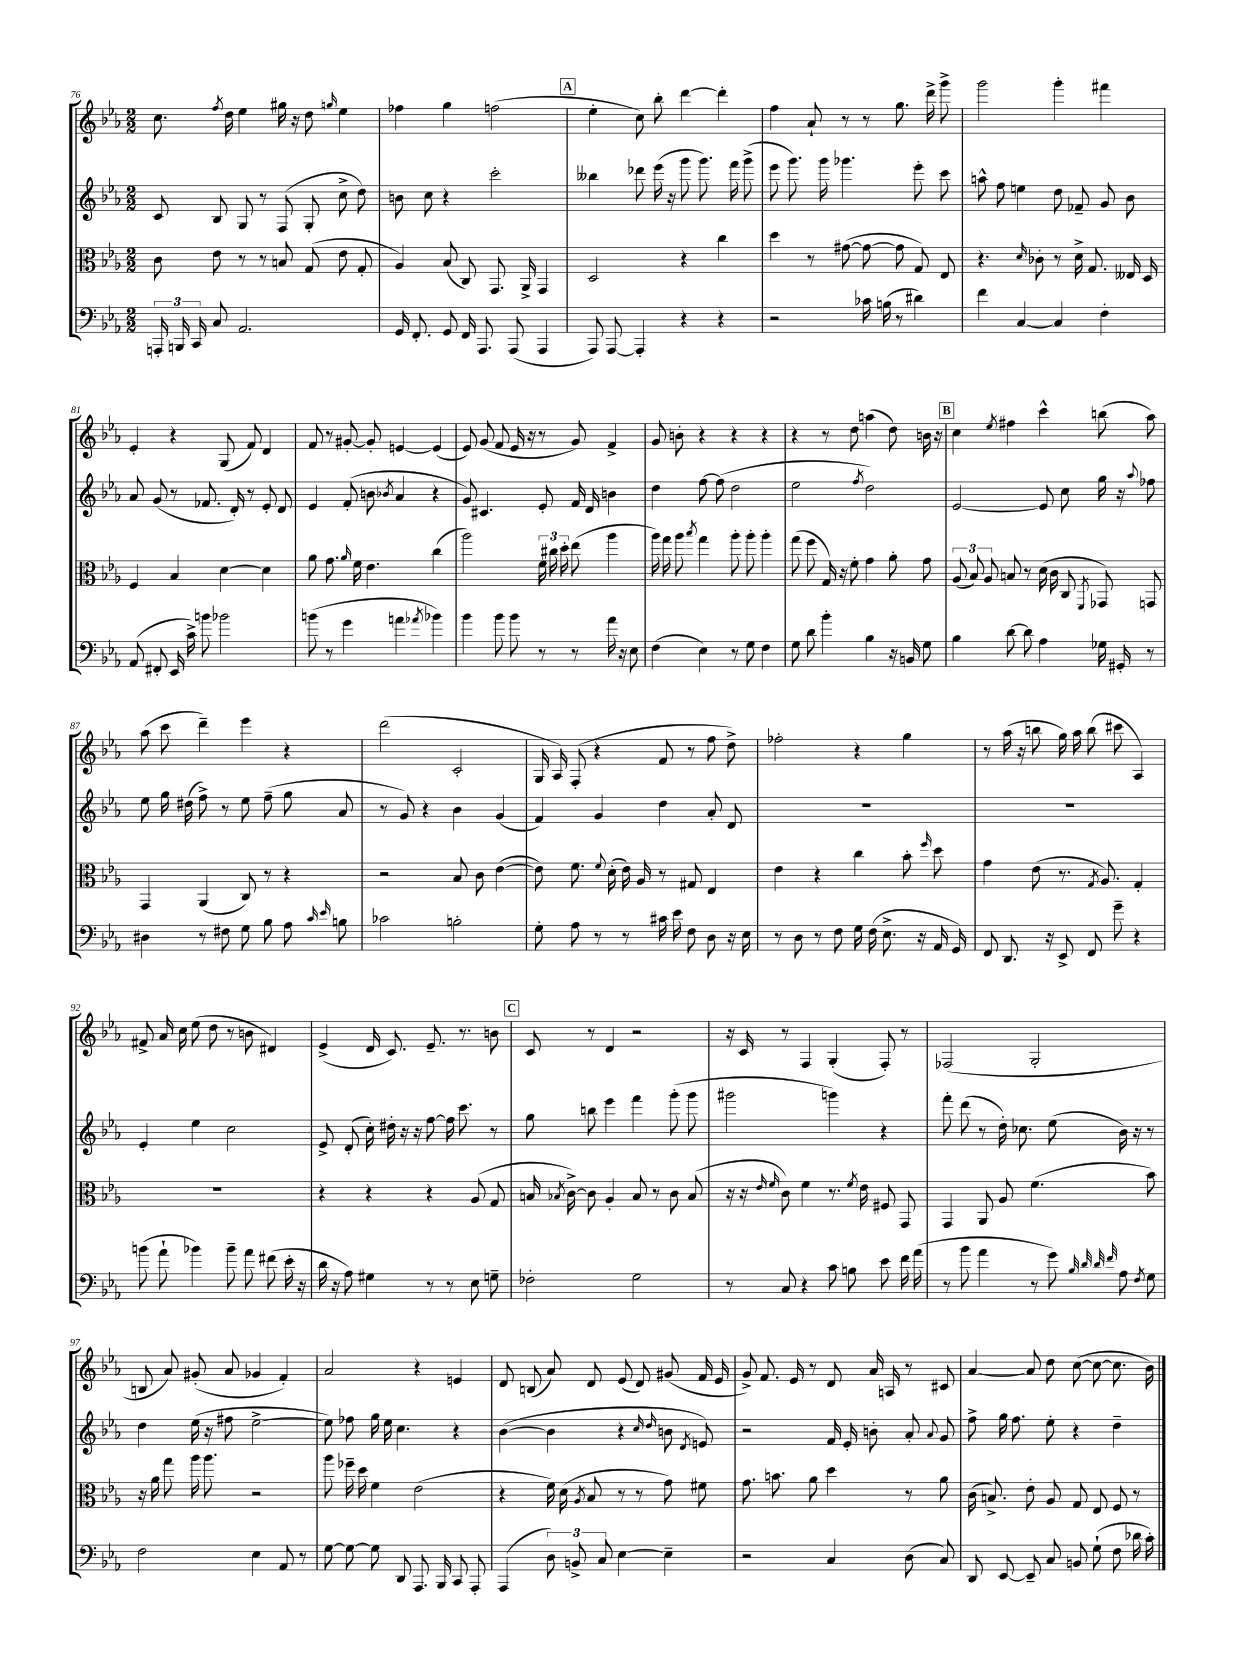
<<
\new StaffGroup <<
\new Staff = "s0" {
    \clef treble \key ees \major \numericTimeSignature \time 2/2
    \autoBeamOff c''8. \acciaccatura { f''8 } d''16 ees''4 gis''16 r16 d''8 \grace { g''16 } ees''4 |
    fes''4 g''4 f''2( |
    \mark \markup { \box "A" } ees''4-. c''8) bes''8-. d'''4~ d'''4-. |
    f''4 aes'8-! r8 r8 g''8. d'''16-> g'''8-> |
    g'''2 g'''4-. fis'''4 |
    ees'4-. r4 g8( f'8) d'4 |
    f'8 r8 gis'8~-. gis'8-. e'4~ e'4( |
    ees'8) g'8( f'8 ees'16 r16 r8 g'8) f'4-> |
    g'8 b'8-. r4 r4 r4 |
    r4 r8 d''8 a''4( d''8) b'16 r16 |
    \mark \markup { \box "B" } c''4 \acciaccatura { ees''8 } fis''4 c'''4-^ b''8( aes''8) |
    aes''8( c'''8 d'''4--) ees'''4 r4 |
    d'''2( c'2-. |
    g16 aes16) f8-.( r4 f'8 r8 f''8 d''8->) |
    fes''2-. r4 g''4 |
    r8 aes''16( r16 b''8 g''16) aes''16 b''8( cis'''8 aes4) |
    fis'8-> aes'16 c''16 ees''8( d''8 r8 b'8 dis'4) |
    ees'4->( d'16 c'8.) ees'8.-- r8. b'8 |
    \mark \markup { \box "C" } c'8 r8 d'4 r2 |
    r16 c'16 r8 f4 g4-.( f8-.) r8 |
    fes2( g2-. |
    b8 aes'8) gis'8-.( aes'8 ges'4 f'4-.) |
    aes'2 r4 e'4 |
    d'8 b8( aes'8) d'8 ees'8( d'8) gis'8( f'16 ees'16 |
    g'8->) f'8. ees'16 r8 d'8 aes'16 a16 r8 cis'8 |
    aes'4~ aes'8 d''8 c''8~( c''8~ c''8. bes'16) \bar "|." |
}
\new Staff = "s1" {
    \clef treble \key ees \major \numericTimeSignature \time 2/2
    \autoBeamOff c'8 bes8 g8 r8 f8( g8-. c''8-> d''8) |
    b'8 c''8 r4 c'''2-. |
    \mark \markup { \box "A" } beses''4 des'''8 ees'''16( r16 g'''8 g'''8.) f'''16 g'''8->( |
    ees'''8 g'''8.) g'''16 ges'''4. ees'''8-. c'''8 |
    a''8-^ f''8 e''4 d''8 fes'8-- g'8 bes'8 |
    aes'8 g'8( r8 fes'8. d'16-.) r8 ees'8-. d'8 |
    ees'4 f'8-.( b'8 \acciaccatura { bes'8 } aes'4 r4 |
    g'8) cis'4. ees'8-. f'16 d'16 b'4 |
    d''4 f''8~ f''8( d''2 |
    ees''2 \acciaccatura { f''8 } d''2) |
    \mark \markup { \box "B" } ees'2~ ees'8 c''8 g''16 r16 \appoggiatura { aes''8 } fes''8 |
    ees''8 g''16 dis''16( f''8->) r8 ees''8 f''8--( g''8 aes'8 |
    r8 g'8) r4 bes'4 g'4( |
    f'4) g'4 d''4 aes'8-. d'8 |
    R1 |
    R1 |
    ees'4-. ees''4 c''2 |
    ees'8-> d'8-.( c''16-.) dis''16-. r16 r16 f''8~ f''16 c'''8. r8 |
    \mark \markup { \box "C" } g''8 b''8 ees'''4 f'''4 g'''8-.( g'''8 |
    gis'''2 g'''4) r4 |
    f'''8-. d'''8( r8 d''16-.) ces''8. ees''8( bes'16) r16 r8 |
    d''4 ees''16( r16 fis''8 ees''2~-> |
    ees''8) fes''8 g''16 ees''16 c''4. r4 |
    bes'4~( bes'4 r4 \grace { c''16 d''16 } b'8 \acciaccatura { d'8 } e'8) |
    r2 f'16 ees'16-. b'8-. aes'8-. \appoggiatura { aes'8 } g'8 |
    f''8-> g''16 f''8. ees''8-. r4 d''4-- \bar "|." |
}
\new Staff = "s2" {
    \clef alto \key ees \major \numericTimeSignature \time 2/2
    \autoBeamOff c'8 ees'8 r8 r8 b8 g8( ees'8 g8-. |
    aes4) bes8( c8) g,8. aes,16-> g,4 |
    \mark \markup { \box "A" } d2 r4 c''4 |
    d''4 r8 gis'8~( gis'8~ gis'8 g8) ees8 |
    r4. \grace { d'16 } ces'8-. r8 d'16-> g8. eeses16 d16 |
    f4 bes4 d'4~ d'4 |
    aes'8 g'8. \grace { aes'16 } f'16 ees'4. c''4( |
    aes''2) \tuplet 3/2 { f'16 cis''16 d''16-. } ees''8( aes''4 |
    aes''16) g''16 aes''8 \acciaccatura { bes''8 } g''4 aes''8-. aes''8-. aes''4-. |
    g''8( f''8 g16) r16 f'8-. g'4 aes'8-. g'8 |
    \mark \markup { \box "B" } \tuplet 3/2 { aes8( bes8) aes8 } b8 r8 d'16( c'16 c8 \acciaccatura { f,8 } ges,8) g,8 |
    g,4 aes,4( c8) r8 r4 |
    r2 bes8 c'8 ees'4~( |
    ees'8) f'8. \appoggiatura { f'8 } d'16-.( ees'16) aes16 r8 gis8 ees4 |
    ees'4 r4 c''4 bes'8-. \grace { f''16 } d''8 |
    g'4 ees'8( r8. \acciaccatura { g8 } aes8.) g4-. |
    R1 |
    r4 r4 r4 aes8( g8 |
    \mark \markup { \box "C" } b16 \acciaccatura { bes8 } c'16~->) c'8 aes4-. bes8 r8 c'8 bes8( |
    r16 r16 \grace { ees'16 f'16 } c'8) f'4 r8. \acciaccatura { f'8 } ees'16 fis8 g,8 |
    g,4 aes,8 aes8 f'4.( bes'8) |
    r16 aes'16 g''8 aes''16 aes''8. r2 |
    aes''8 fes''16-- d''16 f'4 ees'2( |
    r4 f'16) d'16( \acciaccatura { aes8 } bes8 r8 r8 g'8) fis'8 |
    g'8. b'8. aes'8 d''4 r8 aes'8 |
    c'16( b8.->) ees'8-. aes8 g8 ees8 f8 r8 \bar "|." |
}
\new Staff = "s3" {
    \clef bass \key ees \major \numericTimeSignature \time 2/2
    \autoBeamOff \tuplet 3/2 { a,,16-. b,,16 c,16 } c8 aes,2. |
    g,16 f,8.-. g,8 f,16 aes,,8. aes,,8( aes,,4 |
    \mark \markup { \box "A" } aes,,8) aes,,8~ aes,,4-. r4 r4 |
    r2 ces'16 b16( r8 dis'4) |
    f'4 c4~ c4 f4-. |
    aes,8( fis,8-. ees,16 c'16->) b'8 bes'2 |
    b'8( r8 g'4 a'4 \acciaccatura { aes'8 } bes'4) |
    bes'4 bes'8 bes'8 r8 r8 aes'16 r16 ees8 |
    f4( ees4) r8 g8 f4 |
    g8 d'8 bes'4-. bes4 r16 b,16 g8 |
    \mark \markup { \box "B" } bes4 d'8~ d'8 aes4 ges16 gis,16-. r8 |
    dis4 r8 fis8 g8 bes8 aes8 \grace { c'16 ees'16 } b8 |
    ces'2 b2-. |
    g8-. aes8 r8 r8 cis'16 ees'16 f8 d8 r16 ees16 |
    r8 d8 r8 f8 g16 f16( ees8.-> r16 aes,16 g,16) |
    f,8 d,8. r16 ees,8-> f,8 g'8-- r4 |
    b'8( aes'8-! bes'4) bes'8-- aes'8 fis'8( ees'16-. r16 |
    d'16 r16 aes8) gis4 r8 r8 ees8 g8-- |
    \mark \markup { \box "C" } fes2-. g2 |
    r8 c8 r4 c'8 b8 ees'8 f'16 aes'16( |
    r8 bes'8 aes'4 r8 g'8) \grace { bes32 d'32 d'32 f'32 } aes8 \acciaccatura { f8 } g8 |
    f2 ees4 aes,8 r8 |
    g8~ g8~ g8 d,8 aes,,8. bes,,16 c,8 aes,,8-. |
    aes,,4( \tuplet 3/2 { d8) b,8-> c8 } ees4~ ees4-- |
    r2 c4 d8( c8) |
    d,8 ees,8~ ees,8-- c8 b,8 g8-!( f8 des'16 c'16-.) \bar "|." |
}
>>
>>
\layout { \context { \Score currentBarNumber = #76 } }
